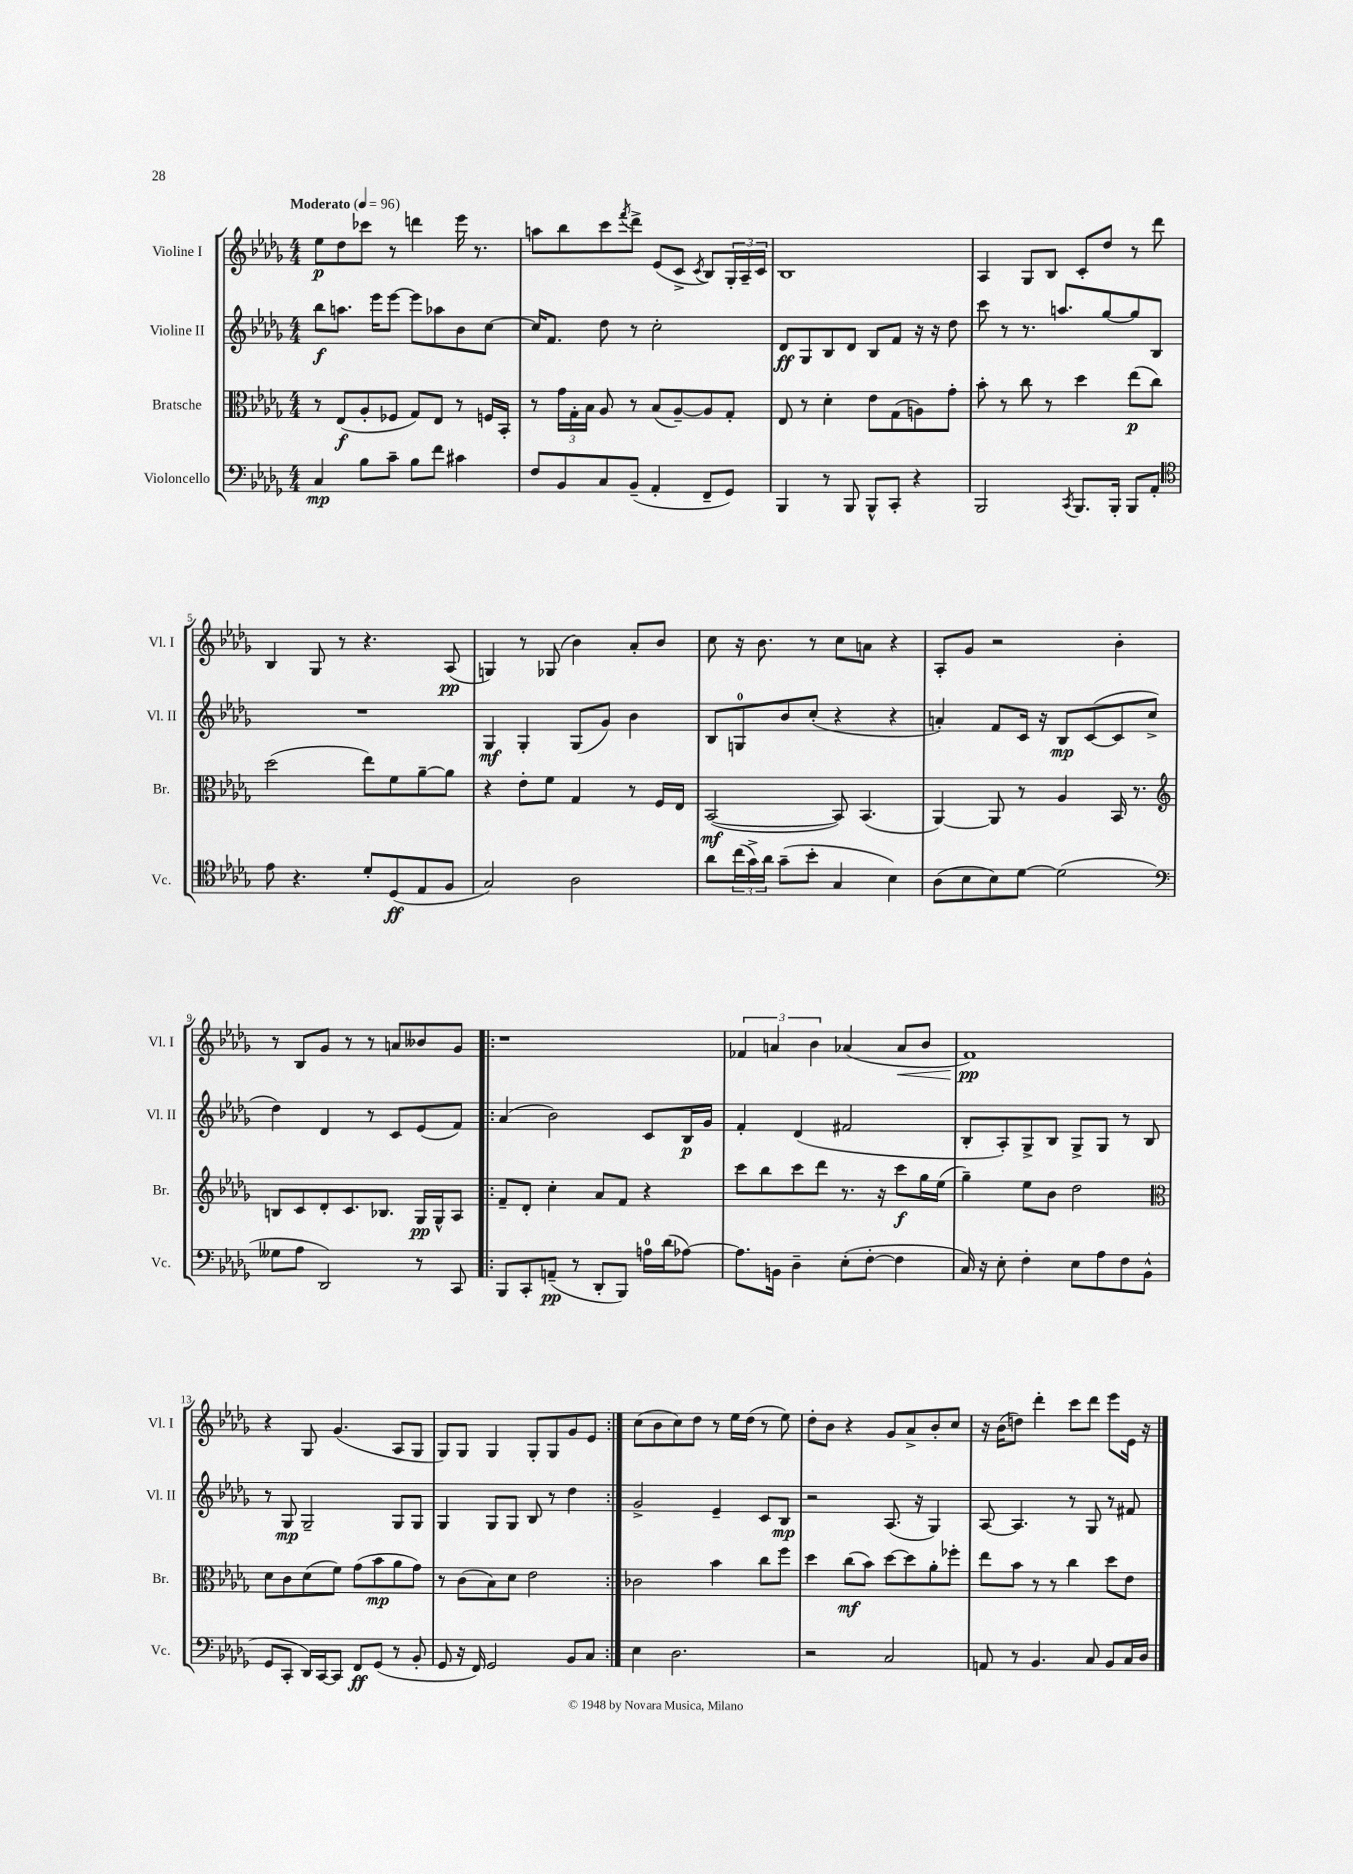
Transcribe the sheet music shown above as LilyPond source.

<<
\new StaffGroup <<
\new Staff = "s0" \with { instrumentName = "Violine I" shortInstrumentName = "Vl. I" } {
    \clef treble \key des \major \numericTimeSignature \time 4/4 \tempo "Moderato" 4 = 96
    ees''8\p des''8 ces'''8 r8 d'''4 ees'''16 r8. |
    a''8 bes''8 c'''8 \acciaccatura { f'''8 } des'''8-> ees'8( c'8-> \acciaccatura { c'8 } bes8) \tuplet 3/2 { ges16-. aes16-- c'16 } |
    bes1 |
    aes4 ges8 bes8 c'8-. des''8 r8 des'''8 |
    bes4 ges8 r8 r4. aes8\pp( |
    g4) r8 ges8( bes'4) aes'8-. bes'8 |
    c''8 r16 bes'8. r8 c''8 a'8 r4 |
    aes8-. ges'8 r2 bes'4-. |
    r8 bes8 ges'8 r8 r8 a'8 beses'8 ges'8 |
    \repeat volta 2 { r1 |
    \tuplet 3/2 { fes'4 a'4 bes'4 } aes'4( aes'8\< bes'8 |
    f'1\pp\!) |
    r4 ges8 ges'4.( aes8 ges8 |
    ges8) ges8 ges4 ges8-. ges8 ges'8 ees'8 | }
    c''8( bes'8 c''8) des''8 r8 ees''16 des''16( r8 ees''8) |
    des''8-. bes'8 r4 ges'8 aes'8-> bes'8-. c''8 |
    r16 bes'16( d''8) des'''4-. c'''8 des'''8 ees'''8 ees'16 r16 \bar "|." |
}
\new Staff = "s1" \with { instrumentName = "Violine II" shortInstrumentName = "Vl. II" } {
    \clef treble \key des \major \numericTimeSignature \time 4/4
    bes''8\f a''8. ees'''16 ees'''8~ ees'''8 aes''8 bes'8 c''8~ |
    c''16 f'8. des''8 r8 c''2-. |
    des'8\ff ges8 bes8 des'8 bes8 f'8 r16 r16 des''8 |
    c'''8 r8 r8. a''8. ges''8~ ges''8 bes8 |
    R1 |
    ges4\mf ges4-. ges8( ges'8) bes'4 |
    bes8 g8-0 bes'8 c''8-.( r4 r4 |
    a'4-.) f'8 c'16 r16 bes8\mp c'8~( c'8 c''8-> |
    des''4) des'4 r8 c'8 ees'8( f'8) |
    \repeat volta 2 { aes'4( bes'2) c'8 bes16\p ges'16 |
    f'4-. des'4( fis'2 |
    bes8-. aes8-.) ges8-> bes8 ges8-> ges8 r8 bes8 |
    r8 ges8\mp ges2-- ges8 ges8 |
    ges4 ges8 ges8 bes8 r8 des''4 | }
    ges'2-> ees'4-- c'8 bes8\mp |
    r2 aes8.( r16 ges4) |
    aes8~ aes4. r8 ges8 r8 fis'8 \bar "|." |
}
\new Staff = "s2" \with { instrumentName = "Bratsche" shortInstrumentName = "Br." } {
    \clef alto \key des \major \numericTimeSignature \time 4/4
    r8 ees8\f( aes8-. fes8 ges8) ees8 r8 f16 bes,16-. |
    r8 \tuplet 3/2 { ges'16 ges16-. bes16 } aes8 r8 bes8( aes8~--) aes8 ges8-. |
    ees8 r8 des'4-. ees'8 ges8( a8) ges'8-. |
    bes'8-. r8 c''8 r8 des''4 ees''8\p( c''8) |
    des''2( ees''8) f'8 aes'8~-- aes'8 |
    r4 ees'8-. f'8 ges4 r8 f16 ees16 |
    bes,2~\mf( bes,8) bes,4.( |
    aes,4~) aes,8 r8 aes4 bes,16 r8. |
    \clef treble b8 c'8 des'8-. c'8. bes8. ges16\pp ges16-^ aes8 |
    \repeat volta 2 { f'8-- des'8-. c''4-. aes'8 f'8 r4 |
    c'''8 bes''8 c'''8 des'''8 r8. r16 c'''8\f ges''16 ees''16( |
    ges''4--) ees''8 bes'8 des''2 |
    \clef alto des'8 c'8 des'8( f'8) ges'8( bes'8\mp aes'8 ges'8) |
    r8 c'8( bes8) des'8 ees'2 | }
    ces'2 bes'4 c''8 f''8 |
    des''4 c''8\mf( bes'8) des''8~ des''8 aes'8-. fes''8-. |
    ees''8 bes'8 r8 r8 c''4 des''8 ees'8 \bar "|." |
}
\new Staff = "s3" \with { instrumentName = "Violoncello" shortInstrumentName = "Vc." } {
    \clef bass \key des \major \numericTimeSignature \time 4/4
    c4\mp bes8 c'8-- bes8 f'8 cis'4 |
    f8 bes,8 c8 bes,8--( aes,4-. f,8-- ges,8) |
    bes,,4 r8 bes,,8 bes,,8-^ c,8-. r4 |
    bes,,2 \acciaccatura { c,8 } bes,,8. bes,,16-. bes,,8 aes,8-. |
    \clef tenor ees'8 r4. des'8-. des8\ff( ees8 f8 |
    ges2) aes2 |
    aes'8 \tuplet 3/2 { c''16( ges'16->) aes'16 } ges'8--( bes'8-. ges4 bes4) |
    aes8( bes8 bes8) des'8~ des'2( |
    \clef bass geses8 aes8 des,2) r8 c,8 |
    \repeat volta 2 { bes,,8 c,8-. a,8--\pp( r8 des,8-. bes,,8) a16-0 des'16( aes8~) |
    aes8. b,16 des4-- ees8-.( f8~-. f4 |
    c16) r16 ees8-. f4-. ees8 aes8 f8 bes,8-^( |
    ges,8 c,8-. des,16) c,16~ c,8 f,8\ff ges,8( r8 bes,8-. |
    ges,8 r16 f,16) ges,2 bes,8 c8 | }
    ees4 des2. |
    r2 c2 |
    a,8 r8 bes,4. c8 bes,8 c16 des16 \bar "|." |
}
>>
>>
